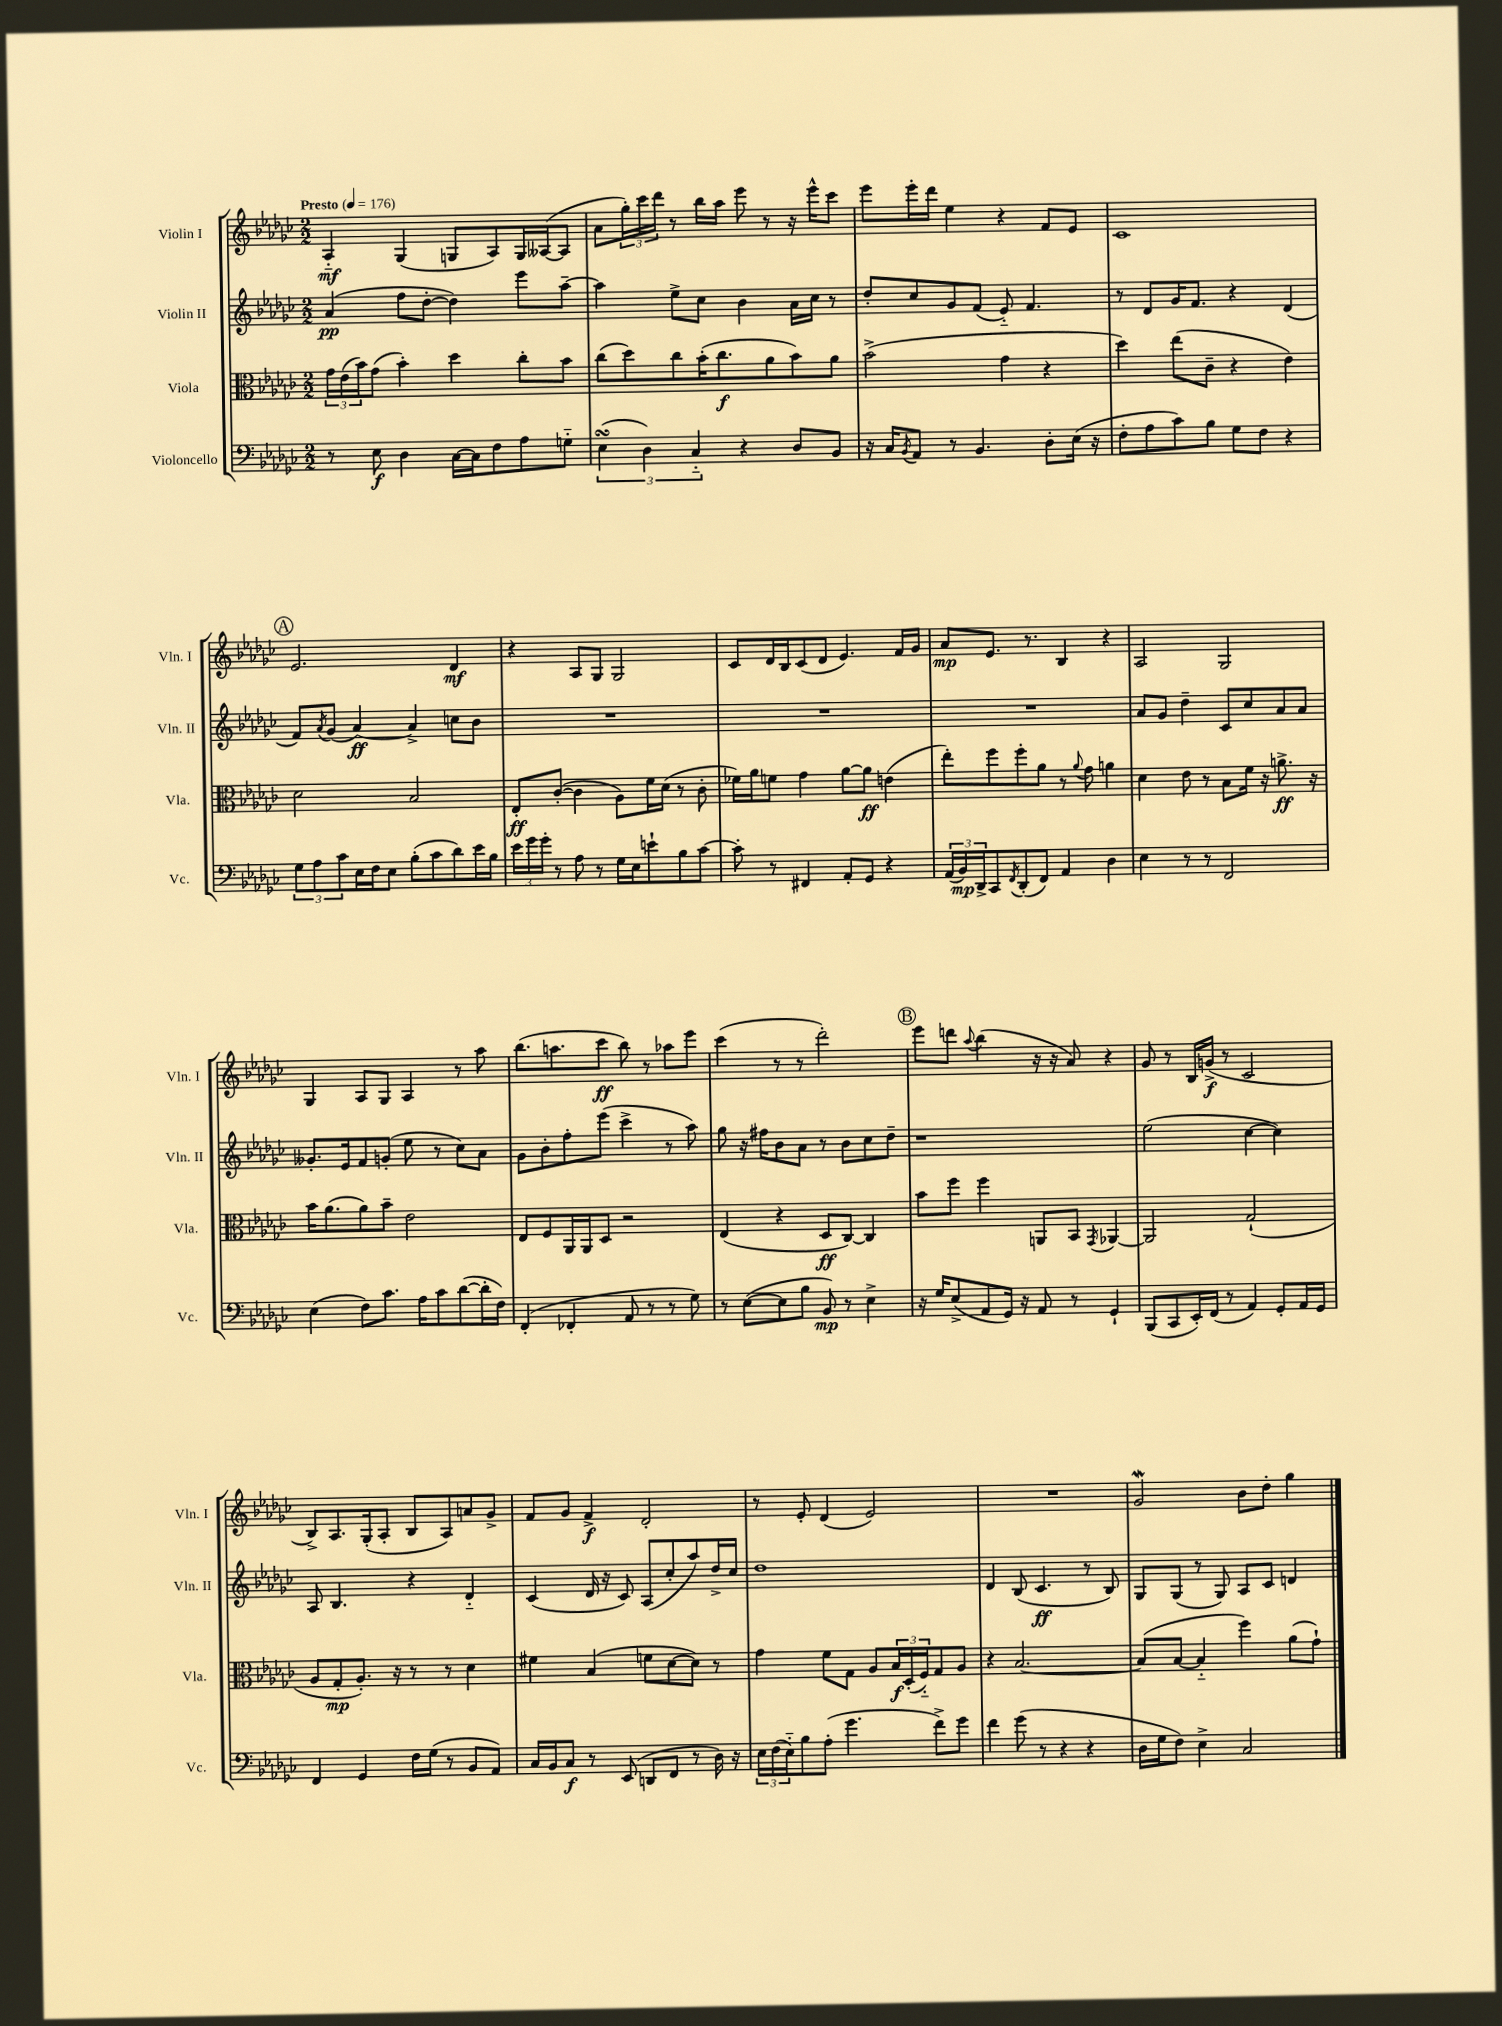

**kern	**kern	**kern	**kern
*staff4	*staff3	*staff2	*staff1
*clefF4	*clefC3	*clefG2	*clefG2
*k[b-e-a-d-g-c-]	*k[b-e-a-d-g-c-]	*k[b-e-a-d-g-c-]	*k[b-e-a-d-g-c-]
*M2/2	*M2/2	*M2/2	*M2/2
*MM176	*MM176	*MM176	*MM176
8r	24g-	(4a-	4A-'~
.	(24e-	.	.
.	24b-)	.	.
8E-	(8g-	.	.
4D-	4b-')	8ff	(4G-
.	.	[8dd-'	.
[16C-	4dd-	4dd-])	8G
16C-]	.	.	.
8F	.	.	8A-)
8A-	8cc-'	8eee-	16G
.	.	.	([16A--
8G'~	8b-	[8aa-~	8A--]
=	=	=	=
(6E-	(8cc-	4aa-]	8a-
.	8dd-)	.	24gg-')
6D-)	.	.	24ccc-
.	.	.	24ddd-
.	8cc-	8ee-^	8r
6C-'~	.	.	.
.	(16b-'	8cc-	16bb-
.	8.cc-	.	16aa-
4r	.	4b-	8eee-
.	8a-	.	8r
8D-	8b-)	16a-	16r
.	.	16cc-	16eee-^^
8BB-	8a-	8r	8ccc-
=	=	=	=
16r	(2b-^	8dd-'	8eee-
16C-	.	.	.
8qBB-	.	.	.
8AA-	.	8cc-	16eee-'
.	.	.	16ddd-
8r	.	8g-	4ee-
4.BB-	.	(8f	.
.	4g-	8e-'~)	4r
.	.	4.f	.
8D-'	4r	.	8f
(16E-	.	.	8e-
16r	.	.	.
=	=	=	=
8F'	4dd-)	8r	1c-
8A-	.	8d-	.
8c-)	(8ee-	16g-	.
.	.	8.f	.
8B-	8c-~	.	.
8G-	4r	4r	.
8F	.	.	.
4r	4e-)	(4d-	.
=	=	=	=
12G-	2d-	8f)	2.e-
12A-	.	.	.
.	.	8qa-	.
.	.	(8g-	.
12c-	.	.	.
16E-	.	[4a-)	.
16F	.	.	.
8E-	.	.	.
(8B-'	2B-	4a-^]	.
8c-	.	.	.
8d-)	.	8cc	4d-
16e-	.	8b-	.
16B-	.	.	.
=	=	=	=
24e-	8E-'	1r	4r
24g-	.	.	.
24g-'	.	.	.
8r	([8c-'	.	.
8A-	4c-]	.	8A-
8r	.	.	8G-
16G-	8A-)	.	2G-
16E-	.	.	.
8e`	16f	.	.
.	(16d-	.	.
8B-	8r	.	.
[8c-	8c-'	.	.
=	=	=	=
8c-']	16f-)	1r	8c-
.	16a-	.	.
8r	8f	.	16d-
.	.	.	16B-
4FF#	4g-	.	(8c-
.	.	.	8d-
8AA-'	[8a-	.	4.e-)
8GG-	8a-]	.	.
4r	(4e	.	.
.	.	.	16f
.	.	.	16g-
=	=	=	=
(24AA-	8ee-')	1r	8a-
24BB-)	.	.	.
24DD-^	.	.	.
8CC-	8ff	.	8.e-
8qFF	.	.	.
(8DD-'	8ff'	.	.
.	.	.	8.r
8FF)	8a-	.	.
4AA-	8r	.	4B-
.	8qqa-	.	.
.	8g-	.	.
4D-	4a	.	4r
=	=	=	=
4E-	4d-	8a-	2A-
.	.	8g-	.
8r	8e-	4dd-~	.
8r	8r	.	.
2FF	8B-	8c-	2G-
.	16f	8cc-	.
.	16r	.	.
.	8.a^	8a-	.
.	.	8a-	.
.	16r	.	.
=	=	=	=
(4E-	16b-	8.g--'	4G-
.	(8.a-	.	.
.	.	16e-	.
8F)	8a-)	8f	8A-
8.c-	8b-~	(8g'	8G-
.	2e-	8ee-	4A-
16A-	.	.	.
8c-	.	8r	.
([8d-	.	8cc-)	8r
16d-']	.	8a-	8aa-
16F)	.	.	.
=	=	=	=
(4FF'	8E-	8g-	(8.bb-
.	8F	8b-'	.
.	.	.	8.aa
4FF-'	16AA-	8ff'	.
.	16AA-	.	.
.	8D-	(8eee-	8ccc-
8AA-	2r	4ccc-^	8bb-)
8r	.	.	8r
8r	.	8r	8aa-
8G-)	.	8aa-)	8eee-
=	=	=	=
8r	(4E-	8gg-	(4ccc-
([8E-	.	16r	.
.	.	16ff#	.
8E-]	4r	8b-	8r
8B-	.	8a-	8r
8BB-)	8D-	8r	2ddd-')
8r	[8C-)	8b-	.
4E-^	4C-]	8cc-	.
.	.	8dd-~	.
=	=	=	=
16r	8b-	1r	8eee-
16G-	.	.	.
(8E-^	8ff	.	8ddd
.	.	.	8qqaa-
8AA-	4ff	.	(4bb-
16GG-)	.	.	.
16r	.	.	.
8AA-	8AA	.	16r
.	.	.	16r
8r	8BB-	.	8a-)
.	8qGG-	.	.
4GG-`	[4AA-	.	4r
=	=	=	=
(8BBB-	2AA-]	(2ee-	8g-
8CC-	.	.	8r
16EE-')	.	.	16B-
(16FF	.	.	(16g^
8r	.	.	8r
4AA-)	(2G-`	[4cc-	2c-
8GG-'	.	4cc-])	.
16AA-	.	.	.
16GG-	.	.	.
=	=	=	=
4FF	8A-	8A-	8B-^)
.	8G-'	4.B-	8.A-
4GG-	8.A-')	.	.
.	.	.	(16G-'
.	.	.	8A-'
.	16r	.	.
16F	8r	4r	8B-
(16G-	.	.	.
8r	8r	.	8A-)
8BB-	4d-	4d-'~	8a
8AA-)	.	.	8g-^
=	=	=	=
16C-	4f#	(4c-	8f
16BB-	.	.	.
8C-	.	.	8g-
8r	(4B-	16d-	4f^
.	.	16r	.
(8EE-	.	8c-)	.
8DD	8f	(8A-	2d-'
8FF	[8d-	8cc-'	.
8r	8d-])	8aa-)	.
16D-)	8r	16dd-^	.
16r	.	16cc-	.
=	=	=	=
24E-	4g-	1dd-	8r
(24F	.	.	.
24E-'~)	.	.	.
8B-	.	.	8e-'
(8A-'	8f	.	(4d-
4.g-	8G-	.	.
.	8A-	.	2e-)
.	24B-	.	.
.	(24D-'	.	.
.	24F'~)	.	.
8f^)	8G-	.	.
8g-	8A-	.	.
=	=	=	=
4f	4r	4d-	1r
(8g-	[2.B-	(8B-	.
8r	.	4.c-	.
4r	.	.	.
4r	.	8r	.
.	.	8B-)	.
=	=	=	=
16D-	(8B-]	8G-	2g-
16G-	.	.	.
8F)	[8B-	(8G-	.
4E-^	4B-'~]	8r	.
.	.	8G-)	.
2C-	4ff)	8A-	8b-
.	.	8c-	8dd-'
.	(8a-	4d	4gg-
.	8g-`)	.	.
==	==	==	==
*-	*-	*-	*-
